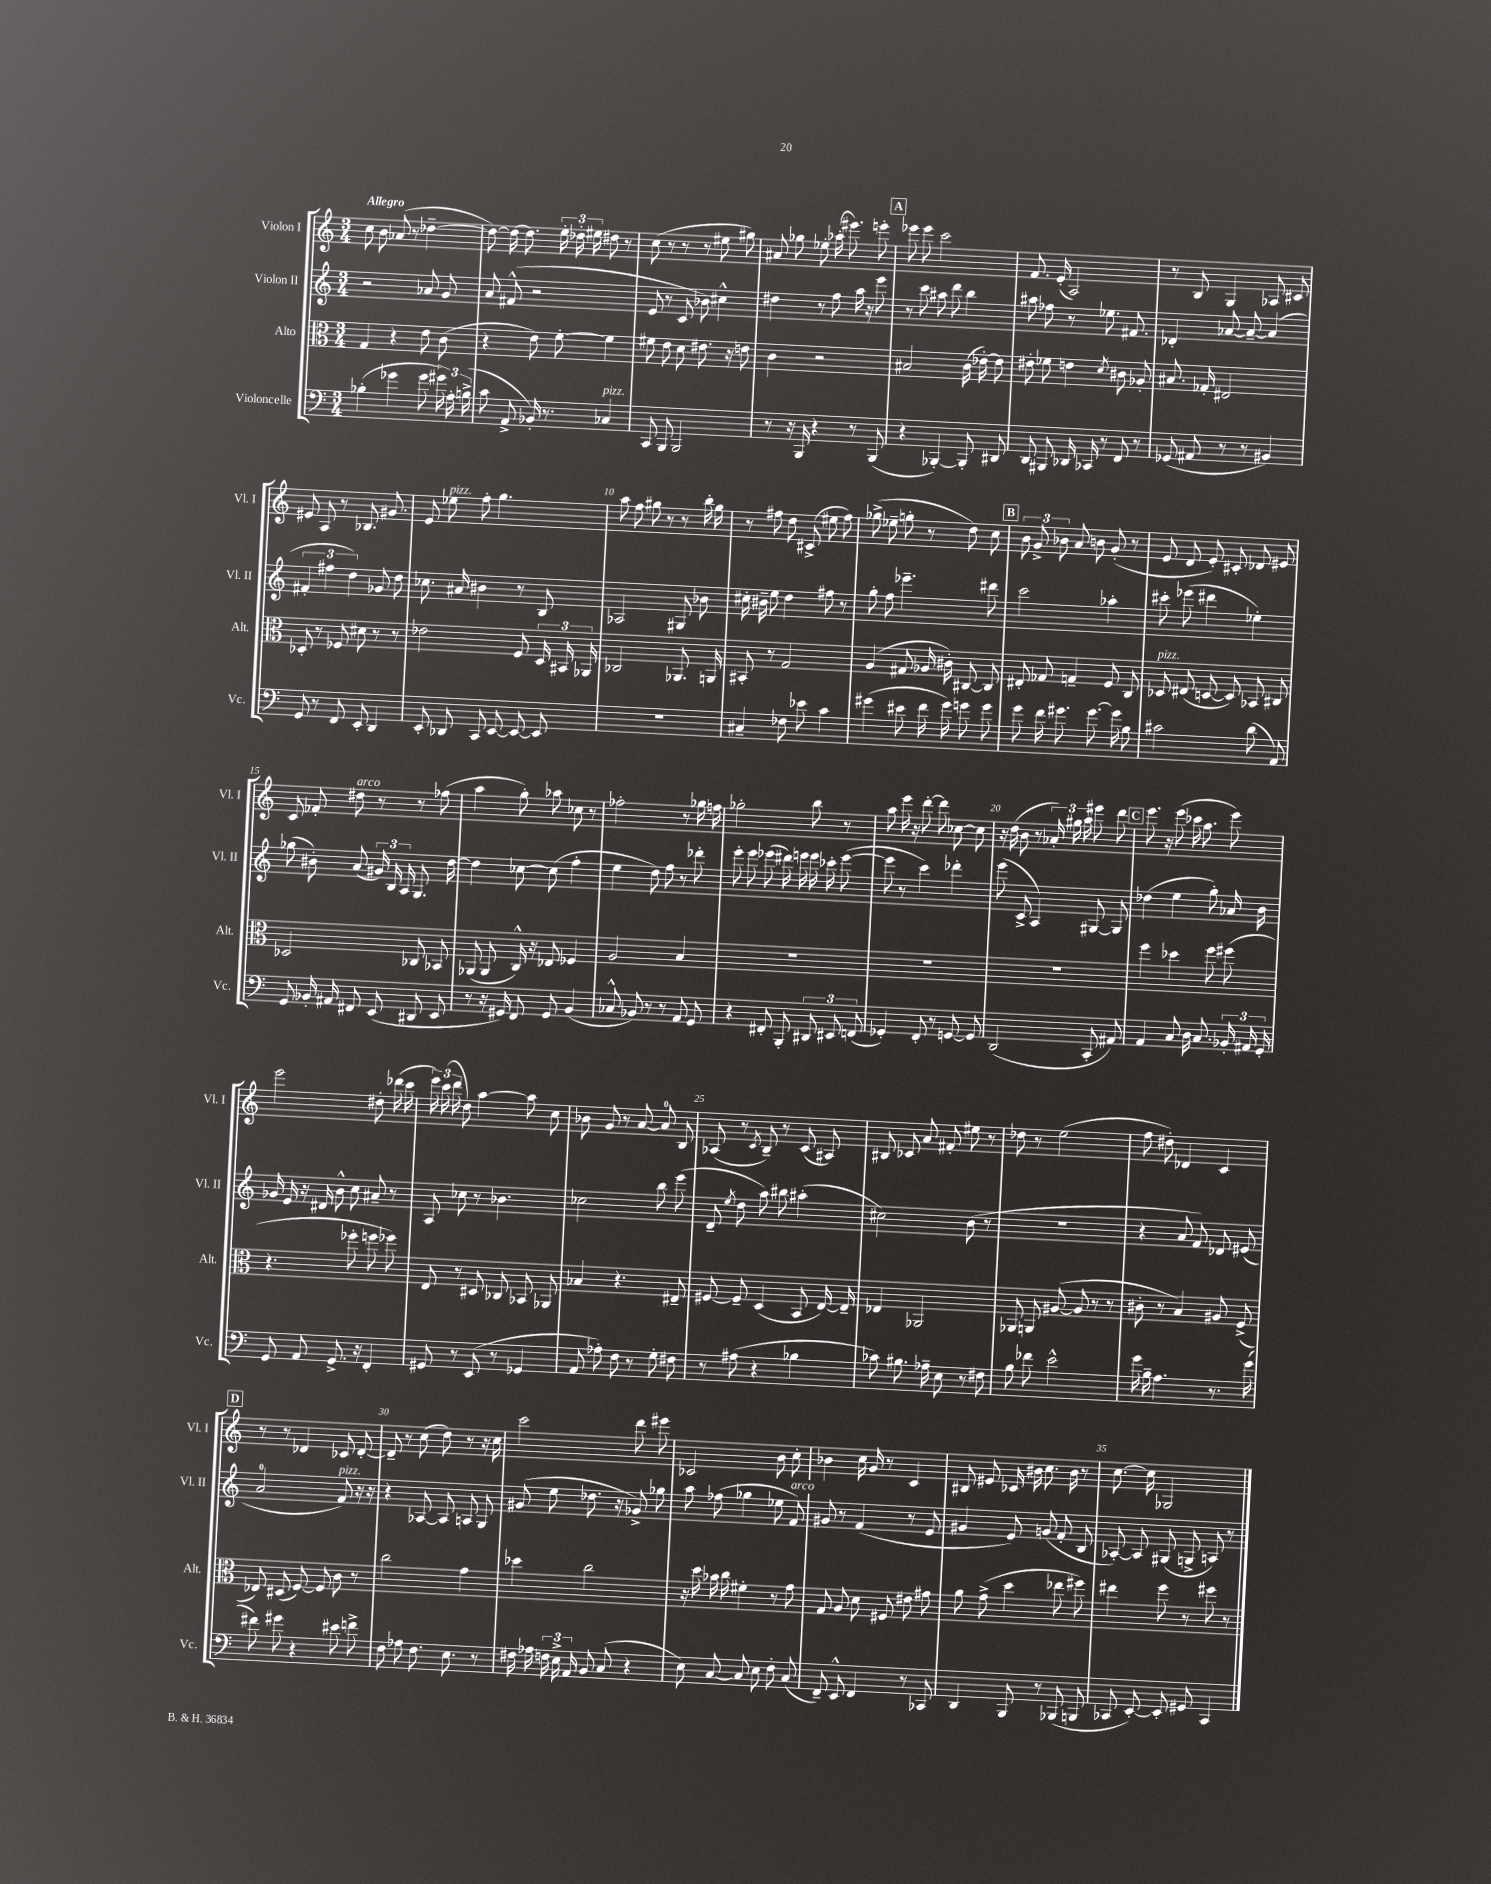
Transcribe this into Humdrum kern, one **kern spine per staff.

**kern	**kern	**kern	**kern
*staff4	*staff3	*staff2	*staff1
*clefF4	*clefC3	*clefG2	*clefG2
*k[]	*k[]	*k[]	*k[]
*M3/4	*M3/4	*M3/4	*M3/4
(4B-'\	4G/	2r	8cc\
.	.	.	8b\
4g-\	4r	.	(8a-/
.	.	.	8r
8g-\	8e\	8a-/	[4dd-~\
24g#\)	(8c\	8g/	.
24A'\	.	.	.
(24B^\	.	.	.
=	=	=	=
8c\	4r	8a/	8dd-\_)
8AA^/	.	(8f#^^/	16dd-\_
.	.	.	8.dd-\]
16BB-'/)	8e\)	2r	.
8.r	.	.	.
.	[8f'\	.	24ee'\
.	.	.	24dd-'\
.	.	.	24ee#\
4C-/	4f\]	.	8dd#\
.	.	.	8r
=	=	=	=
8CC/	8f#\	8e/	(8cc\
8BBB/	8e\	8r	8r
2BBB/	8d\	8c/	8r
.	8.e#\	8b-\)	8r
.	.	4cc#^^\	8ee#\
.	16r	.	.
.	8e\	.	8gg#\)
=	=	=	=
8r	4c\	4dd#\	8a#/
16r	.	.	8gg-\
16BBB/	.	.	.
4r	2r	8r	8ee-'\
.	.	8ff\	(16aa-'\
.	.	.	8.eee#\)
8r	.	16aa\	.
.	.	16r	.
(8BBB/	.	8eee\	8eee'\
=	=	=	=
4r	2B#/	8r	8eee-\
.	.	8ccc\	8eee-\
[4BBB-'/)	.	8aa#\	2ccc\
.	.	8ddd\	.
8BBB-'/]	(16c\	4bb\	.
.	[16e-'\)	.	.
8DD#/	8e-\]	.	.
=	=	=	=
8DD/	8e#'\	8aa#\	8.f/
8BBB#/	8f-\	8ff-\	.
.	.	.	(16e'/
16DD-/	4e\	8r	2A/)
16CC-/	.	.	.
8r	.	8.ee-\	.
.	8qd/	.	.
8FF/	8c#\	.	.
.	.	8.f#/	.
8r	8A-'/	.	.
=	=	=	=
(8GG-/	8.B#/	4d-'/	8r
8AA#/	.	.	8B/
.	16G-'/	.	.
8r	2E#/	[8a-/	4G/
8r	.	8a-~/_	.
4BB#/)	.	(4a-/]	8A-/
.	.	.	8c#/
=	=	=	=
8GG/	8D-'/	6f#'/	8e#/
8r	8r	.	8A/
.	.	6ff#\	.
8FF/	8F-/	.	8r
.	.	6dd\)	.
8EE'/	8d#\	.	8.B-/
4DD/	8r	8g-/	.
.	.	.	8.g#/
.	8r	8dd\	.
=	=	=	=
8EE'/	2e-\	8.cc-\	8e/
8DD-/	.	.	8ee-\
.	.	16a#/	.
8CC/	.	4b#\	8ff'\
[8EE/	.	.	4.gg\
8EE/_	8F/	8r	.
8EE/]	24D/	8B/	.
.	24BB#/	.	.
.	24AA-/	.	.
=	=	=	=
2.r	2C-/	2A-/	8aa\
.	.	.	8ff\
.	.	.	8gg#\
.	.	.	8r
.	8.AA-/	8G#/	8r
.	.	8b-\	16bb'\
.	16AA/	.	16gg#\
=	=	=	=
4C#~/	8BB#'/	16cc#'\	8r
.	.	16b#~\	.
.	8r	8ee\	8ff#\
8F-\	2G/	4dd\	8dd\
8e-\	.	.	(8c#^/
4c\	.	8ff#\	8ee#\
.	.	8r	8ff#\)
=	=	=	=
(4g#\	(4A/	8gg'\	(8gg-^\
.	.	8ff\	8ee-~\
8e#\	8G#/	4.eee-~\	8gg'\
16f\	16A-/	.	8r
16g#\)	16c#'\)	.	.
8g\	[8C#/	.	8dd\)
8g\	8C#/]	8ddd#\	8cc\
=	=	=	=
8g\	8E#'/	2ccc\	12b\
.	.	.	12g^/
16f\	8G-/	.	.
.	.	.	12b-\
8.g#\	.	.	.
.	4G~/	.	8a/
[8.g#\	.	.	8b\
.	8F/	4aa-'\	(8g'/
16g#\]	.	.	.
8B\	8C/	.	8r
=	=	=	=
2c#\	8D-/	8ccc#'\	8e/
.	(8E#/	(8eee-\	8d/
.	[8D/	4ddd#\	8e'/)
.	8D/])	.	8c#'/
(8d\	8BB-/	4ee-'\)	8d-/
8AA/)	8C#/	.	8e#/
=	=	=	=
8GG/	2D-/	(8gg-\	8c/
16BB-'/	.	8b#'\)	8f-'/
16AA#/	.	.	.
8FF#/	.	(8a/	8dd#\
(8EE/	.	24g#/)	8r
.	.	24B/	.
.	.	24A/	.
8DD#/	8C-/	8.G/	8r
8EE/	8BB-/	.	(8ff-\
.	.	[16dd\	.
=	=	=	=
8r	(8AA-/	4dd\]	4aa\
16r	8AA-/	.	.
16GG#/)	.	.	.
8FF/	16C^^/)	[8cc-\	8gg'\)
.	16r	.	.
8GG#/	8E-/	(8cc-\]	8aa-\
(4BB/	4F-/	4ff'\	8cc-\
.	.	.	8r
=	=	=	=
8C-^^/	2A/	4ee\	2ff-'\
8BB-/)	.	.	.
8r	.	8dd\)	.
8r	.	8ff\	.
8AA/	4B/	8r	8r
8GG/	.	8ddd-'\	16gg-\
.	.	.	16ff\
=	=	=	=
4r	2.r	8eee'\	2gg-'\
.	.	8eee\	.
8FF#'/	.	(8eee-\	.
8BBB'/	.	16ddd#\)	.
.	.	16eee\	.
12DD#/	.	16eee\	8bb\
.	.	16ccc-'\	.
12EE#/	.	.	.
.	.	([8eee\	8r
(12FF/	.	.	.
=	=	=	=
4GG-'/)	2.r	8eee\]	8aa\
.	.	8r	16eee\
.	.	.	16r
8FF'/	.	4ccc\)	[8ddd'\
8r	.	.	8ddd\]
[8GG/	.	4ddd-'\	[8cc-\
8GG/]	.	.	8cc-\]
=	=	=	=
(2DD/	2.r	(8eee\	16r
.	.	.	(16dd\
.	.	8c^/	8b\
.	.	4A/)	8r
.	.	.	24a-'/)
.	.	.	24gg#\
.	.	.	24aa\
8CC'/	.	[8G#/	8eee#\
8AA#/)	.	8G#/]	8ddd\
=	=	=	=
4AA/	4ff\	(4dd-\	8.eee\
.	.	.	16r
8C/	4dd-\	4ee\	(8eee\
16D\	.	.	16ccc-\
8.C/	.	.	8.aa\
.	8ff\	8gg'\)	.
24BB-'/	(8ff#\	16a-/	8eee\)
24AA#/	.	.	.
.	.	16b\	.
24GG'/	.	.	.
=	=	=	=
8GG/	4.r	16g-/	2eee\
.	.	16e/	.
8AA/	.	16r	.
.	.	16d#/	.
8.GG^/	.	8b^^\	.
.	8ff-'\	8cc\	.
16r	.	.	.
4FF'/	8ff\	8a#~/	8dd#'\
.	8ff-\)	8r	(16ddd-\
.	.	.	16ccc\
=	=	=	=
8GG#/	8E/	8A/	24eee\)
.	.	.	(24ccc\
.	.	.	24ddd\
8r	8r	8cc-\	8dd\)
(8EE/	8D#/	8r	[4aa\
8r	8C-/	4.b-\	.
4GG-/	8BB-/	.	8aa\]
.	8AA-/	.	8cc\
=	=	=	=
8AA/	4B-/	2cc-\	8b-\
8A-'\)	.	.	8g/
8F\	4.r	.	8r
8r	.	.	[8a/
8G'\	.	8bb\	8a/]
8F#\	8E#~/	(8eee\	8B/
=	=	=	=
8r	[8F#/	8d~/	(8A-/
.	.	8qee/	.
(8A#\	8F#~/]	8dd\	8r
.	.	.	8qc/
4r	(4D/	8aa\)	8B~/)
.	.	8bb#\	8r
4B-\	8BB/	(4aa#'\	(8c/
.	[16E/)	.	8A#/)
.	16E~/]	.	.
=	=	=	=
8c-\)	4E-/	2cc#\)	8B#/
8.B#\	.	.	8c-/
.	2AA-/	.	8a/
16A-~\	.	.	.
8E\	.	.	8f#'/
8r	.	(8b\	8ee#\
8F#\	.	8r	8r
=	=	=	=
8B\	8AA-/	2.r	8dd-\
8f-\	8AA/	.	8r
2e^^\	([8A#/	.	(2ee\
.	8A#/]	.	.
.	8r	.	.
.	8r	.	.
=	=	=	=
16g\	8c#'\	4r	8ff\
16B~\	.	.	.
4.A\	8r	.	8dd#'\)
.	4B/)	8a/	4d-/
.	.	8f/)	.
8.r	8A#/	8d-/	4c/
.	(8F^/	(8e#/	.
(16g\	.	.	.
=	=	=	=
8f#\)	8E-/)	2a/	8r
8g#\	(8D#/	.	8r
4r	[8F/)	.	4d-/
.	8F/]	.	.
8e#\	8c\	8f/)	8c-/
8f^\	8r	16r	[8d-'/
.	.	16r	.
=	=	=	=
8F\	2cc\	4r	8d-~/]
8A-\	.	.	8r
8.F\	.	[8A-/	(8cc\
.	.	8A-/]	8dd\)
8.E\	.	.	.
.	4g\	8A/	8r
8r	.	8G/	16r
.	.	.	16cc\
=	=	=	=
16F#\	4dd-\	(8g#/	2ccc\
16A-\	.	.	.
24F\	.	8ee\	.
24E^\	.	.	.
24AA/	.	.	.
8BB/	2cc\	8.dd-\	.
(8C/	.	.	.
.	.	16r	.
4r	.	8g-^/)	8ddd\
.	.	8gg-\	8eee#\
=	=	=	=
8E\)	16r	8aa\	2c-/
.	16dd\	.	.
[8C/	16b-\	(8ff-\	.
.	16cc\	.	.
8C/]	4f#'\	4gg-\	.
8E\	.	.	.
8F'\	8r	8ee-\	8b\
(8C/	8g\	8f/)	8cc'\
=	=	=	=
8FF~/)	8G/	8g#/	4b-\
8EE^^/	8A/	8r	.
4FF/	8d\	(4f/	16cc\
.	.	.	16g/
.	8F#/	.	8r
8r	8e#\	8r	4c/
8CC-/	8g#\	8e/	.
=	=	=	=
4DD/	8a\	4g#/	8B#/
.	(8g^\	.	8e#/
8BBB/	4dd\	8e/)	16c-/
.	.	.	16b#\
8r	.	(8g/	8.cc\
(8BBB-/	8ee-\	8f'/	.
.	.	.	16b#\
8BBB/	8ff#\)	8B/	8r
=	=	=	=
8CC-/	4ee#\	[8A-'/)	[8.cc\
[8EE'/)	.	8A-/]	.
.	.	.	16cc\]
8EE'/]	8ff\	(8G#/	2G-/
8GG#/	8r	8G^/	.
4CC-/	8ff#\	8A/)	.
.	8r	8r	.
==	==	==	==
*-	*-	*-	*-
